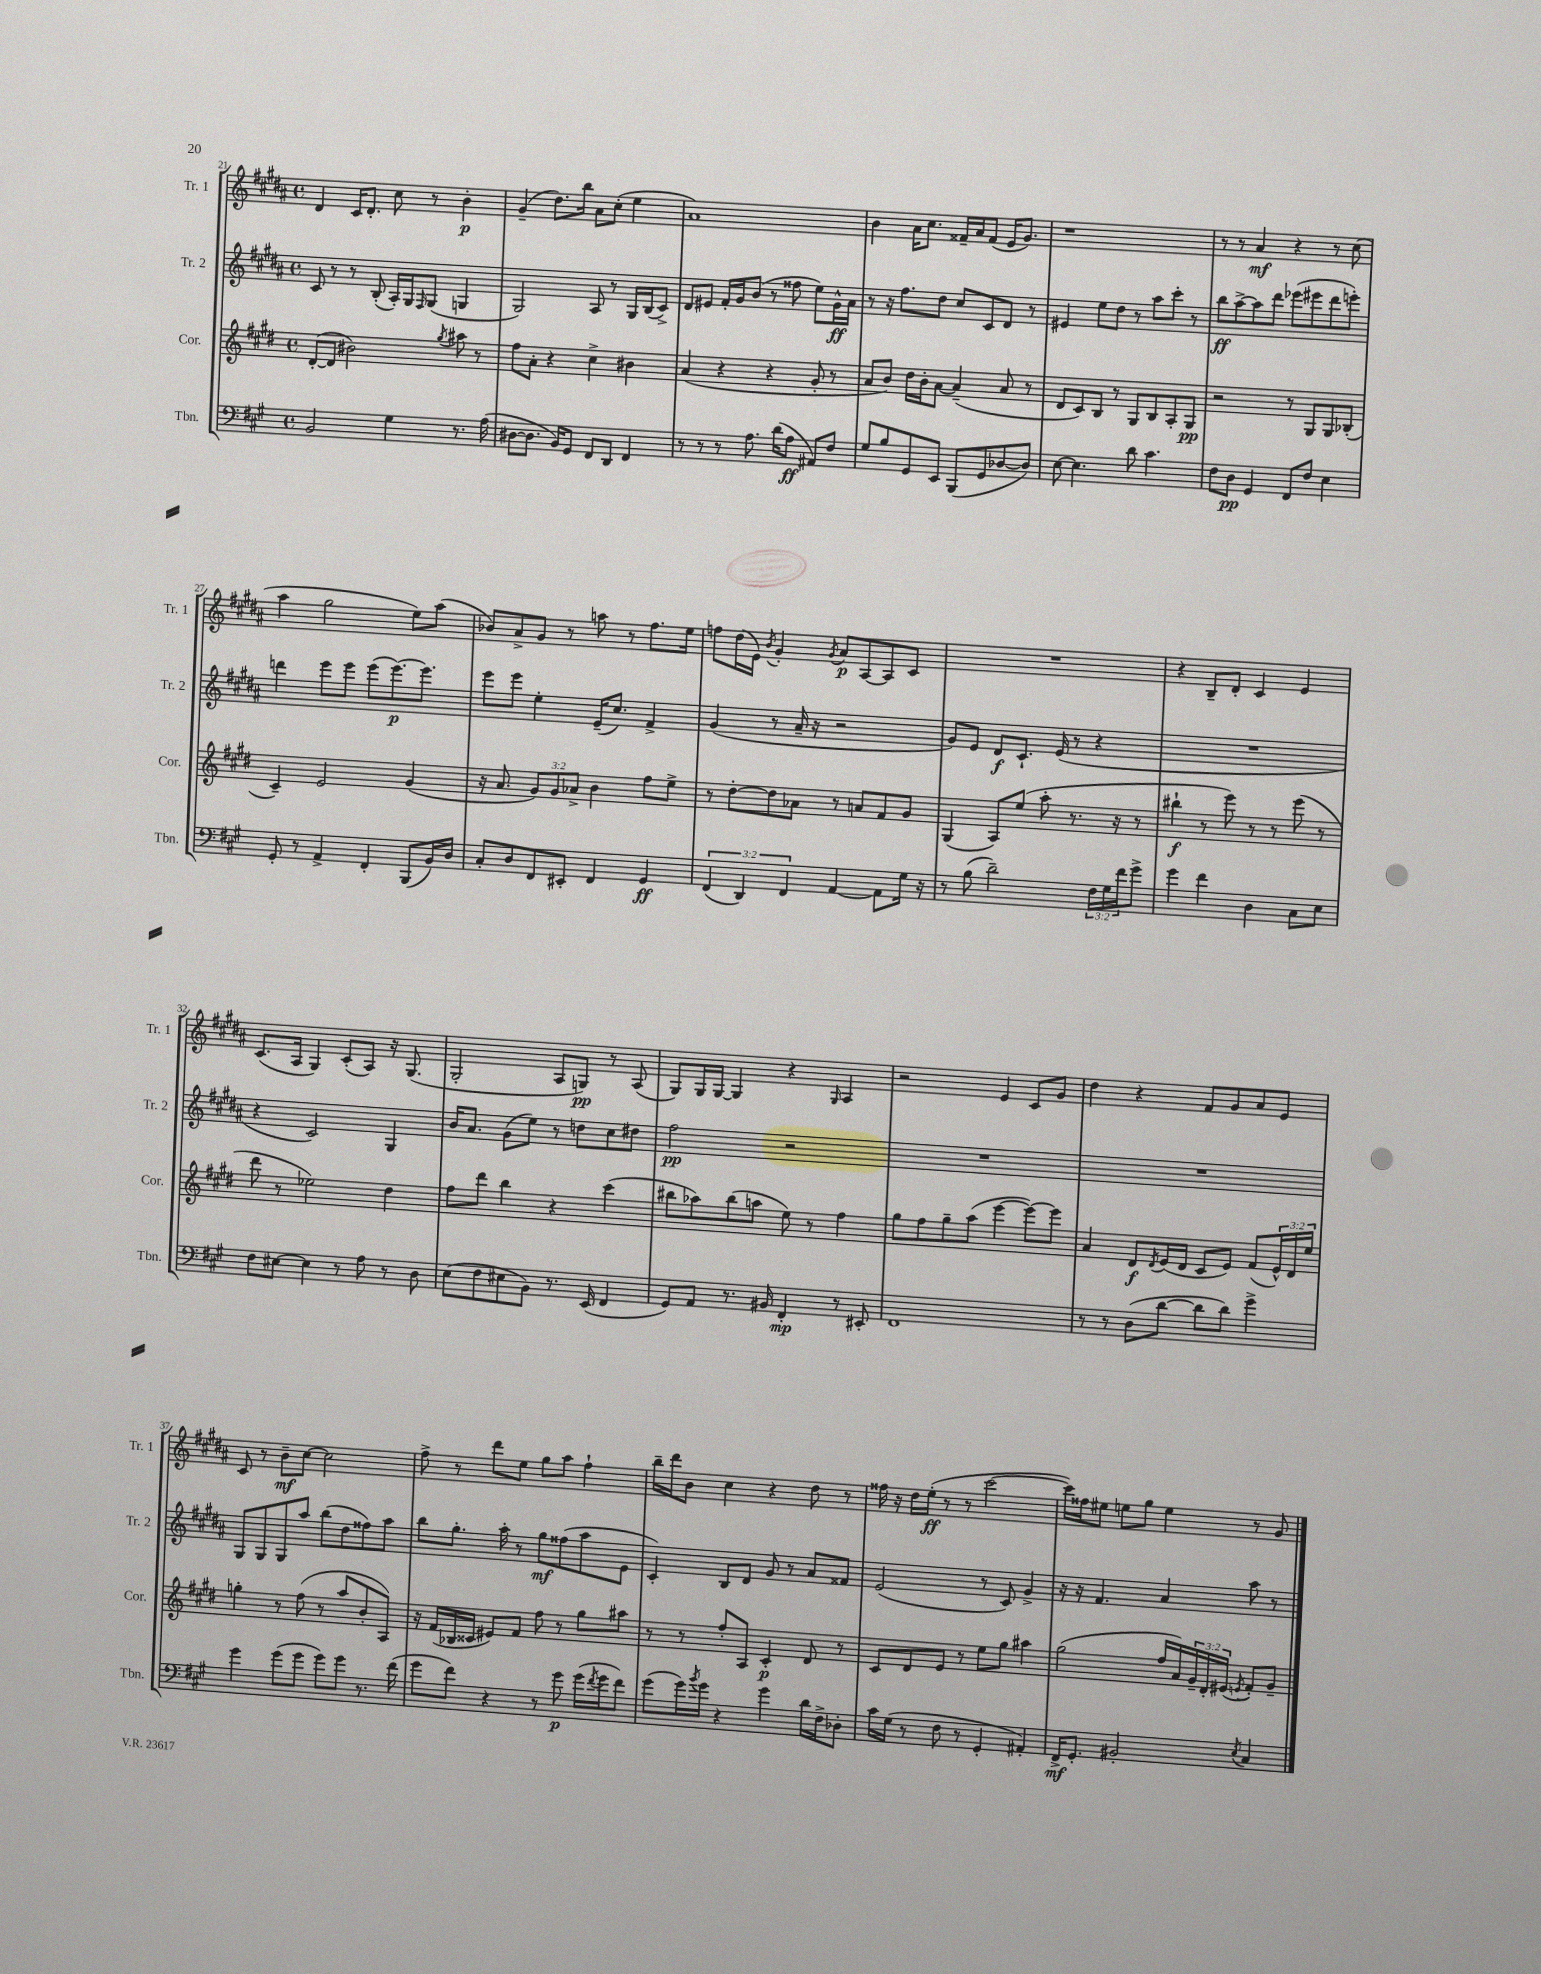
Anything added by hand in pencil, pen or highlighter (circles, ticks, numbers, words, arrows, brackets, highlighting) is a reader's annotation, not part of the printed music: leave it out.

**kern	**dynam	**kern	**dynam	**kern	**dynam	**kern	**dynam
*part4	*part4	*part3	*part3	*part2	*part2	*part1	*part1
*staff4	*staff4	*staff3	*staff3	*staff2	*staff2	*staff1	*staff1
*I"Tbn.	*	*I"Cor.	*	*I"Tr. 2	*	*I"Tr. 1	*
*I'Tbn.	*	*I'Cor.	*	*I'Tr. 2	*	*I'Tr. 1	*
*clefF4	*	*clefG2	*	*clefG2	*	*clefG2	*
*k[f#c#g#]	*	*k[f#c#g#d#]	*	*k[f#c#g#d#a#]	*	*k[f#c#g#d#a#]	*
*M4/4	*	*M4/4	*	*M4/4	*	*M4/4	*
*met(c)	*	*met(c)	*	*met(c)	*	*met(c)	*
=21	=21	=21	=21	=21	=21	=21	=21
2BB/	.	([8d#'/L	.	8c#/	.	4d#/	.
.	.	8d#/J]	.	8r	.	.	.
.	.	2b#X\)	.	8r	.	16c#/KL	.
.	.	.	.	.	.	8.d#'/J	.
.	.	.	.	(8B'/	.	.	.
4G#\	.	.	.	16A#'/LL)	.	8cc#\	.
.	.	.	.	16G#/J	.	.	.
.	.	.	.	16qqF#/	.	.	.
.	.	.	.	(8G#/J	.	8r	.
.	.	8qgg#/	.	.	.	.	.
8.r	.	8aa#X\	.	4Gn/	.	4b'\	p
.	.	8r	.	.	.	.	.
(16A\	.	.	.	.	.	.	.
=22	=22	=22	=22	=22	=22	=22	=22
[8D#X\L	.	8ff#\L	.	2G#/)	.	(4g#~/	.
8.D#\J]	.	8a'\J	.	.	.	.	.
.	.	4r	.	.	.	8.dd#\L)	.
16BB/KL)	.	.	.	.	.	.	.
8GG#/J	.	.	.	.	.	.	.
.	.	.	.	.	.	16bb\Jk	.
8FF#/L	.	4cc#^\	.	8A#/	.	8a#\L	.
8DD/J	.	.	.	8r	.	(8cc#'\J	.
4FF#/	.	4b#X\	.	16G#/LL	.	4ee\	.
.	.	.	.	(16B/J	.	.	.
.	.	.	.	8c#^/J)	.	.	.
=23	=23	=23	=23	=23	=23	=23	=23
8r	.	(4a/	.	8d#/L	.	1a#)	.
8r	.	.	.	8e#X/J	.	.	.
8r	.	4r	.	16f#'/LL	.	.	.
.	.	.	.	16g#/J	.	.	.
8.A\	.	.	.	(8b/J	.	.	.
.	.	4r	.	8r	.	.	.
(16d\KL	.	.	.	.	.	.	.
8A\J	ff	.	.	8ff##X\	.	.	.
8AA#X/L)	.	8g#'/	.	8ee\L)	.	.	.
8F#/J	.	8r	.	16g#^^\L	ff	.	.
.	.	.	.	16a#\JJ	.	.	.
=24	=24	=24	=24	=24	=24	=24	=24
8G#/L	.	8a/L	.	8r	.	4b\	.
8B/	.	8b/J)	.	16r	.	.	.
.	.	.	.	8.ff#\L	.	.	.
8GG#/	.	16dd#\LL	.	.	.	16a#\KL	.
.	.	16b'\J	.	.	.	8.cc#\J	.
8EE/J	.	[8a\J	.	8dd#\J	.	.	.
(8BBB/L	.	(4a~/]	.	8cc#/L	.	16f##X~/LL	.
.	.	.	.	.	.	16a#/J	.
8GG#/	.	.	.	8c#/	.	(8f##/J	.
[8D-X/	.	8a/	.	8d#/J	.	16e/KL	.
.	.	.	.	.	.	8.g#/J)	.
8D-/J])	.	8r	.	8r	.	.	.
=25	=25	=25	=25	=25	=25	=25	=25
[8E\	.	8d#/L	.	4e#X/	.	1r	.
4.E\]	.	8c#/)	.	.	.	.	.
.	.	8B/J	.	8ee\L	.	.	.
.	.	8r	.	8dd#\J	.	.	.
8d\	.	8G#/L	.	8r	.	.	.
4.c#\	.	8B/	.	8aa#\L	.	.	.
.	.	8A'/	.	8ccc#'\J	.	.	.
.	.	8G#/J	pp	8r	.	.	.
=26	=26	=26	=26	=26	=26	=26	=26
8F#\L	.	2r	.	8bb\L	ff	8r	.
8D\J	pp	.	.	[8aa#^\	.	8r	.
4GG#/	.	.	.	8aa#\]	.	4a#/	mf
.	.	.	.	8ddd#\J	.	.	.
8FF#/L	.	8r	.	(8eee-X\L	.	4r	.
8F#/J	.	8G#/L	.	8eee#X\	.	.	.
4E\	.	8G#/	.	8ddd#\	.	8r	.
.	.	(8B-X'/J	.	8eeen'\J)	.	(8cc#\	.
!!LO:LB:g=z
=27	=27	=27	=27	=27	=27	=27	=27
8GG#'/	.	4c#~/)	.	4dddn\	.	4aa#\	.
8r	.	.	.	.	.	.	.
4AA^/	.	2e/	.	8eee\L	.	2gg#\	.
.	.	.	.	8eee\J	.	.	.
4FF#'/	.	.	.	(8eee\L	.	.	.
.	.	.	.	[8.eee\)	p	.	.
(8BBB/L	.	(4g#/	.	.	.	8ee\L)	.
.	.	.	.	8.eee\J]	.	.	.
16BB/L)	.	.	.	.	.	(8aa#\J	.
16D/JJ	.	.	.	.	.	.	.
=28	=28	=28	=28	=28	=28	=28	=28
8C#'/L	.	16r	.	8eee\L	.	8b-X/L)	.
.	.	8.a/	.	.	.	.	.
8D/	.	.	.	8eee\J	.	8a#^/	.
8FF#/	.	12g#/L)	.	4ee'\	.	8g#/J	.
.	.	12g#/	.	.	.	.	.
8EE#X'/J	.	.	.	.	.	8r	.
.	.	12a-X^/J	.	.	.	.	.
4FF#/	.	4b\	.	(16e~/KL	.	8aan\	.
.	.	.	.	8.cc#/J)	.	.	.
.	.	.	.	.	.	8r	.
4GG#/	ff	8ff#\L	.	4f#^/	.	8.ff#\L	.
.	.	8ee^\J	.	.	.	.	.
.	.	.	.	.	.	16ee\Jk	.
=29	=29	=29	=29	=29	=29	=29	=29
(6FF#/	.	8r	.	(4g#/	.	8ffn\L	.
.	.	[8dd#'\L	.	.	.	(16dd#\L	.
6DD/)	.	.	.	.	.	.	.
.	.	.	.	.	.	16e\JJ)	.
.	.	.	.	.	.	8qb/	.
.	.	8dd#\]	.	8r	.	4g#'/	.
6FF#/	.	.	.	.	.	.	.
.	.	8a-X\J	.	16a#~/	.	.	.
.	.	.	.	16r	.	.	.
.	.	.	.	.	.	8qg#/	.
[4AA/	.	8r	.	2r	.	8a#/L	p
.	.	8an/L	.	.	.	[8A#/	.
8AA\L]	.	8f#/	.	.	.	8A#/]	.
16G#\Jk	.	8g#/J	.	.	.	8c#/J	.
16r	.	.	.	.	.	.	.
=30	=30	=30	=30	=30	=30	=30	=30
8r	.	(4G#/	.	8g#/L)	.	1r	.
(8B\	.	.	.	8e/J	.	.	.
2d~\)	.	8A/L)	.	8d#/L	f	.	.
.	.	(8ee/J	.	8.c#`/J	.	.	.
.	.	8aa'\	.	.	.	.	.
.	.	.	.	(16e/	.	.	.
.	.	8.r	.	8r	.	.	.
24F#\LL	.	.	.	4r	.	.	.
24G#\	.	.	.	.	.	.	.
.	.	16r	.	.	.	.	.
24f#\J	.	.	.	.	.	.	.
8g#^\J	.	8r	.	.	.	.	.
=31	=31	=31	=31	=31	=31	=31	=31
4g#\	.	4bb#X`\	f	1r	.	4r	.
4f#\	.	8r	.	.	.	8B~/L	.
.	.	8eee\)	.	.	.	8d#'/J	.
4D\	.	8r	.	.	.	4c#/	.
.	.	8r	.	.	.	.	.
8C#\L	.	(8eee\	.	.	.	4e/	.
8E\J	.	8r	.	.	.	.	.
!!LO:LB:g=z
=32	=32	=32	=32	=32	=32	=32	=32
8F#\L	.	8ddd#\	.	4r	.	(8.c#/L	.
[8E#X\J	.	8r	.	.	.	.	.
.	.	.	.	.	.	16A#/Jk	.
4E#\]	.	2ee-X\)	.	2c#/)	.	4G#/)	.
8r	.	.	.	.	.	(8c#'/L	.
8A\	.	.	.	.	.	8A#/J)	.
8r	.	4dd#\	.	4G#/	.	16r	.
.	.	.	.	.	.	(8.G#/	.
8D\	.	.	.	.	.	.	.
=33	=33	=33	=33	=33	=33	=33	=33
(8E\L	.	8ff#\L	.	16b/KL	.	2G#'/	.
.	.	.	.	8.a#/J	.	.	.
8F#\	.	8ddd#\J	.	.	.	.	.
8E#X\	.	4bb\	.	(8g#\L	.	.	.
8BB\J)	.	.	.	8ee\J)	.	.	.
8.r	.	4r	.	8r	.	8A#/L	.
.	.	.	.	8ddn\L	.	8Gn/J)	pp
(16EE/	.	.	.	.	.	.	.
4FF#/	.	(4ccc#\	.	8cc#\	.	8r	.
.	.	.	.	8dd#X\J	.	(8A#/	.
=34	=34	=34	=34	=34	=34	=34	=34
8GG#/L)	.	8bb#X\L	.	2ff#\	pp	8G#/L)	.
8AA/J	.	8aa-X\)	.	.	.	16G#/L	.
.	.	.	.	.	.	[16G#/JJ	.
8.r	.	(8bb#\	.	.	.	4G#/]	.
.	.	8aan\J	.	.	.	.	.
16BB#X/	.	.	.	.	.	.	.
4FF#'/	mp	8ee\)	.	2r	.	4r	.
.	.	8r	.	.	.	.	.
.	.	.	.	.	.	16qqG#/	.
8r	.	4ff#\	.	.	.	4A#/	.
8EE#X'/	.	.	.	.	.	.	.
=35	=35	=35	=35	=35	=35	=35	=35
1FF#	.	8gg#\L	.	1r	.	2r	.
.	.	8ff#\	.	.	.	.	.
.	.	8gg#~\	.	.	.	.	.
.	.	(8aa\J	.	.	.	.	.
.	.	[4eee\	.	.	.	4e/	.
.	.	8eee\L_)	.	.	.	8c#/L	.
.	.	8eee\J]	.	.	.	8g#/J	.
=36	=36	=36	=36	=36	=36	=36	=36
8r	.	4a/	.	1r	.	4dd#\	.
8r	.	.	.	.	.	.	.
(8D\L	.	8d#/L	f	.	.	4r	.
.	.	8qd#/	.	.	.	.	.
[8d\J	.	(16e/L	.	.	.	.	.
.	.	16d#/JJ	.	.	.	.	.
8d\L]	.	8c#/L	.	.	.	8f#/L	.
8d\J)	.	8e/J)	.	.	.	8g#/	.
4g#^\	.	(8f#/L	.	.	.	8a#/	.
.	.	24e^^/L)	.	.	.	8e/J	.
.	.	24d#/	.	.	.	.	.
.	.	24ee/JJ	.	.	.	.	.
!!LO:LB:g=z
=37	=37	=37	=37	=37	=37	=37	=37
4g#\	.	4ggn'\	.	8G#/L	.	8c#/	.
.	.	.	.	8G#/	.	8r	.
(8g#\L	.	8r	.	8G#/	.	8b~\L	mf
8g#\J	.	(8ff#\	.	8aa#/J	.	[8cc#\J	.
8g#\L)	.	8r	.	(8bb\L	.	2cc#\]	.
8g#\J	.	8aa/L	.	8dd#\	.	.	.
8.r	.	8b'/	.	8ff##X\)	.	.	.
.	.	8A/J)	.	8aa#\J	.	.	.
(16f#\	.	.	.	.	.	.	.
=38	=38	=38	=38	=38	=38	=38	=38
8g#\L	.	16r	.	8bb\L	.	8ff#^\	.
.	.	(16f#/LL	.	.	.	.	.
8f#\J)	.	16B-X/	.	8.gg#'\J	.	8r	.
.	.	16c##X/JJ	.	.	.	.	.
4r	.	8e#X/L)	.	.	.	8ddd#\L	.
.	.	.	.	16aa#'\	.	.	.
.	.	8f#/J	.	8r	.	8ee\J	.
8r	.	8ff#\	.	8gg#\L	mf	8gg#\L	.
8g#\	p	8r	.	(8ff##X\	.	8aa#\J	.
(16g#\LL	.	8gg#\L	.	8aa#\	.	4ff#`\	.
8qf#/	.	.	.	.	.	.	.
16g#\J	.	.	.	.	.	.	.
8f#\J)	.	8aa#X\J	.	8e\J	.	.	.
=39	=39	=39	=39	=39	=39	=39	=39
(8g#\L	.	8r	.	4c#'/)	.	16bb~\LL	.
.	.	.	.	.	.	16ddd#\J	.
16g#\L)	.	8r	.	.	.	8b\J	.
8qb/	.	.	.	.	.	.	.
16g#\JJ	.	.	.	.	.	.	.
4r	.	8ff#'/L	.	8B/L	.	4cc#\	.
.	.	8A/J	.	8d#/J	.	.	.
4g#\	.	4c#'/	p	8g#/	.	4r	.
.	.	.	.	8r	.	.	.
16d\LL	.	8d#/	.	8a#/L	.	8dd#\	.
16F#^\J	.	.	.	.	.	.	.
8D-X'\J	.	8r	.	8f##X/J	.	8r	.
=40	=40	=40	=40	=40	=40	=40	=40
16c#\LL	.	8c#/L	.	(2e/	.	16ff##X\	.
(16G#\JJ	.	.	.	.	.	16r	.
8r	.	8d#/	.	.	.	16dd#\LL	.
.	.	.	.	.	.	(16ee'\JJ	ff
8F#\	.	8e/J	.	.	.	8r	.
8r	.	8r	.	.	.	8r	.
4GG#'/	.	8ee\L	.	8r	.	[2ccc#\	.
.	.	8gg#\J	.	8c#/)	.	.	.
4AA#X'/)	.	4aa#X\	.	4g#^/	.	.	.
=41	=41	=41	=41	=41	=41	=41	=41
16FF#^/KL	mf	(2gg#\	.	16r	.	16ccc#\LL])	.
8.GG#'/J	.	.	.	16r	.	16ff##X\J	.
.	.	.	.	4.f#/	.	8ee#X\J	.
2BB#X'/	.	.	.	.	.	8een\L	.
.	.	.	.	.	.	8gg#\J	.
.	.	16ff#/LL	.	4a#/	.	4ee\	.
.	.	16a/)	.	.	.	.	.
.	.	24g#~/	.	.	.	.	.
.	.	24d#'/	.	.	.	.	.
.	.	(24e#X/JJ	.	.	.	.	.
8qE/	.	8qen/	.	.	.	.	.
4C#/	.	8f#'/L)	.	8aa#\	.	8r	.
.	.	8g#~/J	.	8r	.	8g#/	.
==	==	==	==	==	==	==	==
*-	*-	*-	*-	*-	*-	*-	*-
